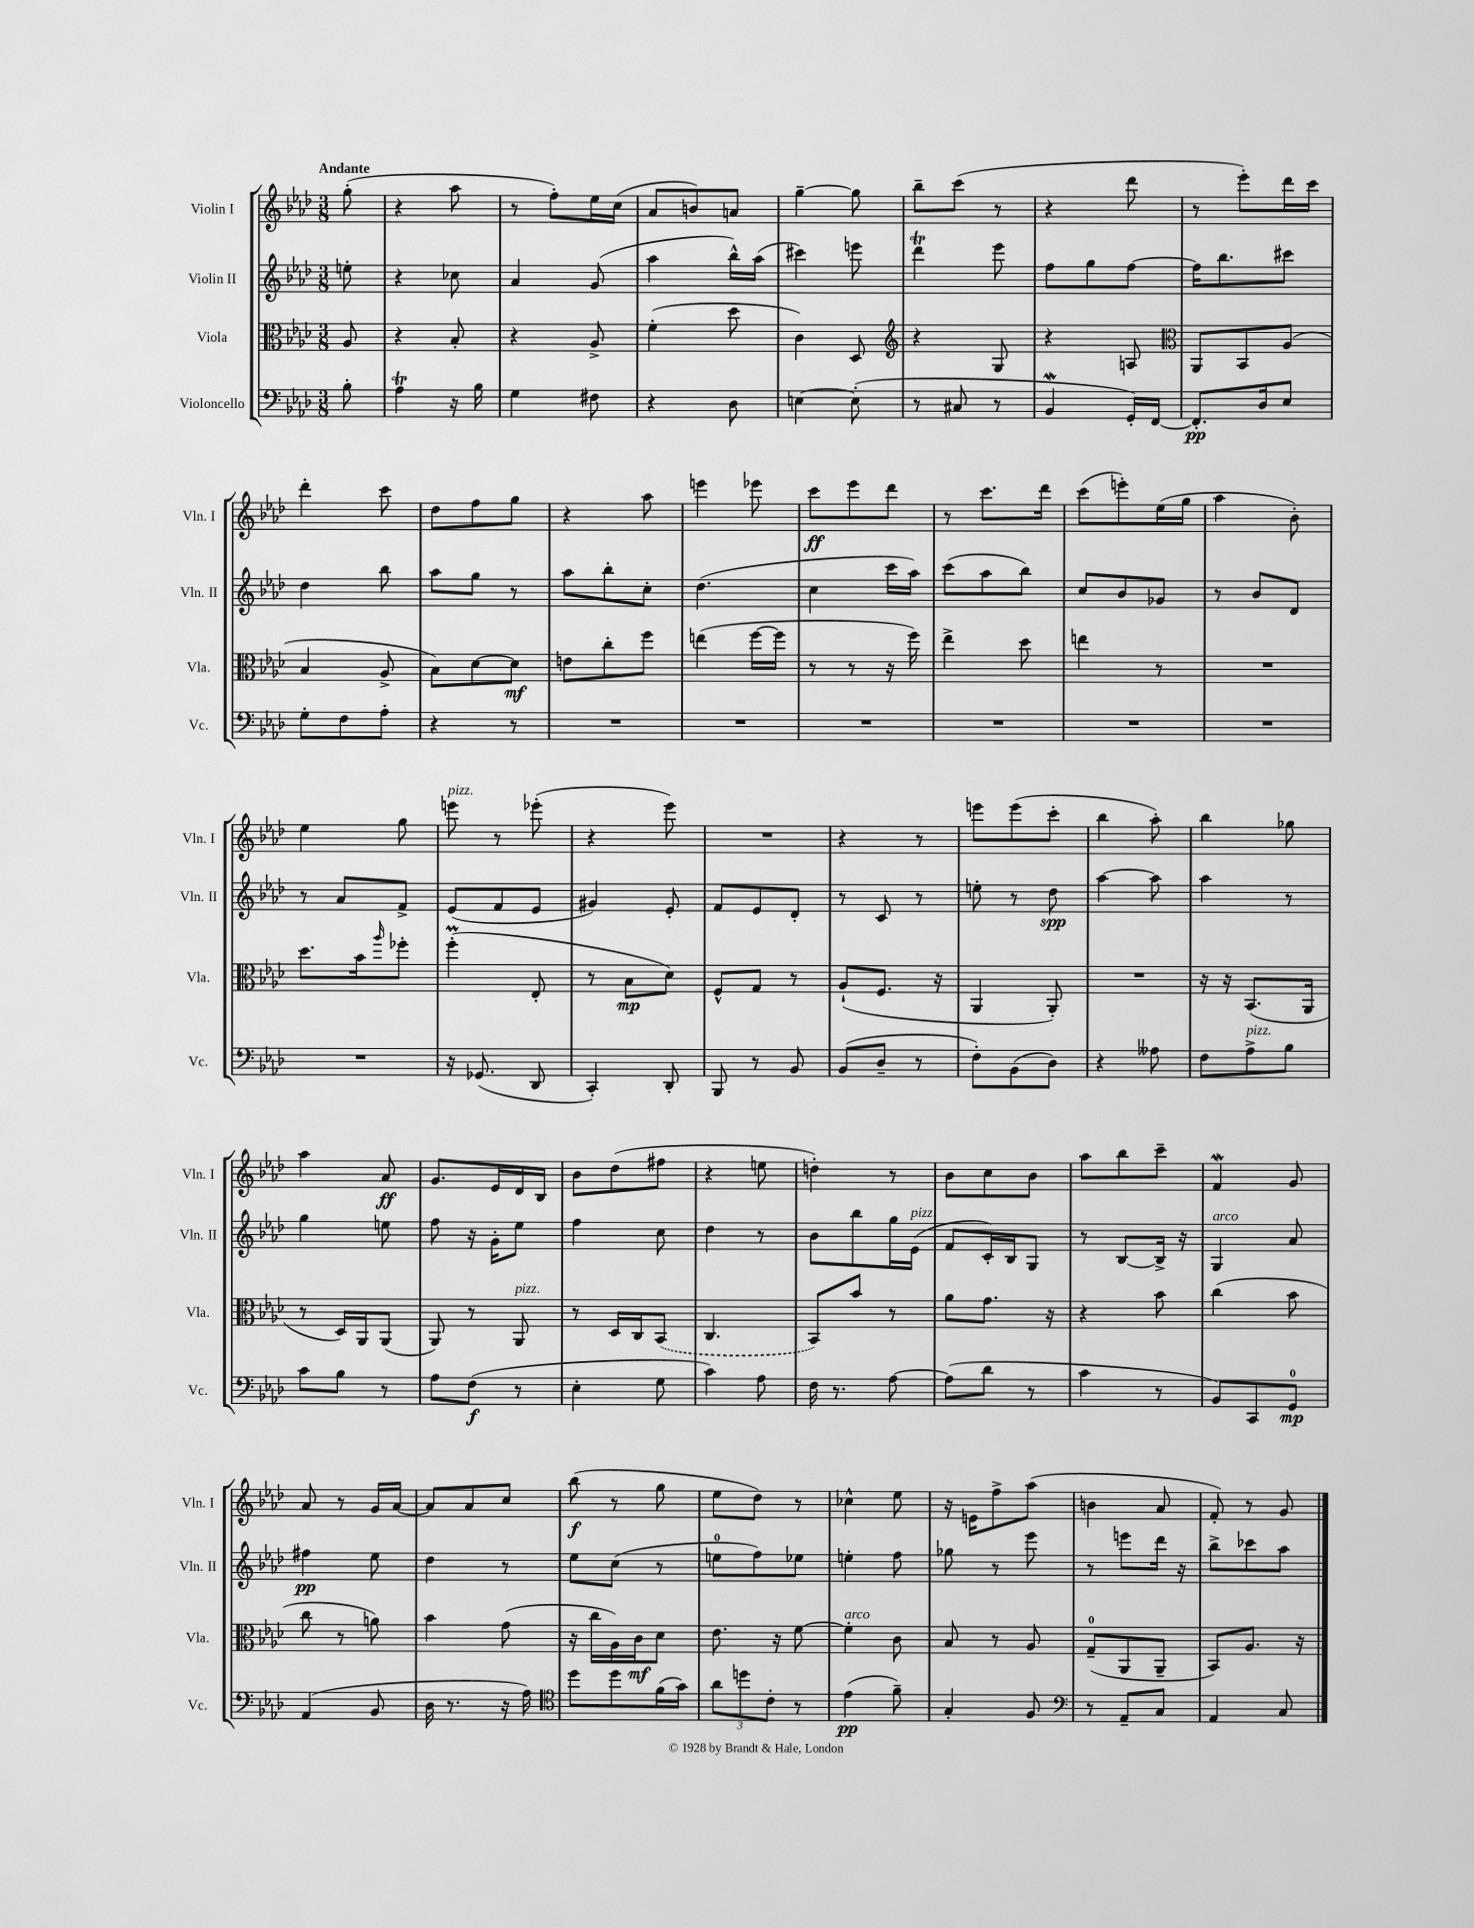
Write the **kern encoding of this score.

**kern	**kern	**kern	**kern
*staff4	*staff3	*staff2	*staff1
*clefF4	*clefC3	*clefG2	*clefG2
*k[b-e-a-d-]	*k[b-e-a-d-]	*k[b-e-a-d-]	*k[b-e-a-d-]
*M3/8	*M3/8	*M3/8	*M3/8
8B-'	8A-	8ee'	(8gg'
=	=	=	=
4A-	4r	4r	4r
16r	8B-'	8cc-	8aa-
16B-	.	.	.
=	=	=	=
4G	4r	4a-	8r
.	.	.	8ff')
8F#	8A-^	(8g	16ee-
.	.	.	(16cc
=	=	=	=
4r	(4f'	4aa-	8a-
.	.	.	8b)
8D-	8dd-	16bb-^^)	8a
.	.	(16aa-	.
=	=	=	=
[4E	4c)	4ccc#)	[4gg~
(8E']	8D-	8eee	8gg]
=	=	=	=
*	*clefG2	*	*
8r	4r	4ddd-	8bb-~
8C#	.	.	(8ccc
8r	8G	8eee-	8r
=	=	=	=
4BB-	4r	8ff	4r
.	.	8gg	.
16GG')	8A	[8ff	8ddd-
[16FF	.	.	.
=	=	=	=
*	*clefC3	*	*
8.FF']	8AA-	16ff]	8r
.	.	8.bb-	.
.	8BB-	.	8eee-')
16D-	.	.	.
8E-	(8A-	8ccc#	16ddd-
.	.	.	16ccc
=	=	=	=
8G'	4B-	4dd-	4ddd-'
8F	.	.	.
8A-'	8A-^	8bb-	8ccc
=	=	=	=
4r	8B-)	8aa-	8dd-
.	[8d-	8gg	8ff
8r	8d-]	8r	8gg
=	=	=	=
4.r	8e	8aa-	4r
.	8cc'	8bb-'	.
.	8ff	8cc'	8aa-
=	=	=	=
4.r	(4ee	(4.dd-	4eee
.	[16ff	.	8eee-
.	16ff]	.	.
=	=	=	=
4.r	8r	4cc	8ccc
.	8r	.	8eee-
.	16r	16ccc	8ddd-
.	16ff)	16aa-)	.
=	=	=	=
4.r	4ee-^	(8ccc	8r
.	.	8aa-	8.ccc
.	8dd-	8bb-)	.
.	.	.	16ddd-
=	=	=	=
4.r	4ee	8cc	(8ccc
.	.	8b-	8eee')
.	8r	8g-	(16ee-
.	.	.	16gg
=	=	=	=
4.r	4.r	8r	4aa-
.	.	8b-	.
.	.	8d-	8b-')
=	=	=	=
4.r	8.dd-	8r	4ee-
.	.	8a-	.
.	16b-	.	.
.	16qqaa-	.	.
.	8ff-'	8f^	8gg
=	=	=	=
16r	(4ff'	(8e-	8eee
(8.GG-	.	.	.
.	.	8f	8r
8DD-	8E-'	8e-	(8eee-'
=	=	=	=
4CC')	8r	4g#)	4r
.	8B-	.	.
8DD-'	8d-)	8e-'	8eee-)
=	=	=	=
8BBB-	8F^^	8f	4.r
8r	8G	8e-	.
8BB-	8r	8d-'	.
=	=	=	=
(8BB-	(8A-`	8r	4r
8D-~	8.F	8c	.
8r	.	8r	8r
.	16r	.	.
=	=	=	=
8F')	4AA-	8ee'	8eee
(8BB-	.	8r	(8eee
8D-)	8AA-')	8dd-	8ccc'
=	=	=	=
4r	4.r	[4aa-	4bb-
8A--	.	8aa-]	8aa-')
=	=	=	=
8F	16r	4aa-	4bb-
.	16r	.	.
8A-^	(8.BB-	.	.
8B-	.	8r	8gg-
.	16AA-	.	.
=	=	=	=
8c	8r	4gg	4aa-
8B-	16D-)	.	.
.	16AA-	.	.
8r	(8AA-	8ee	8a-
=	=	=	=
8A-	8AA-)	8ff	8.g
(8F	8r	16r	.
.	.	16g'	16e-
8r	8AA-	8ee-	16d-
.	.	.	16B-
=	=	=	=
4E-'	8r	4ff	8b-
.	16D-	.	(8dd-
.	16C	.	.
8G	(8BB-	8cc	8ff#
=	=	=	=
4c)	4.C	4dd-	4r
8A-	.	8r	8ee
=	=	=	=
16F	8BB-)	8b-	4dd')
8.r	.	.	.
.	8b-	8bb-	.
[8A-	8r	16gg	8r
.	.	(16e-	.
=	=	=	=
(8A-]	8a-	8f	8b-
8d-	8.g	16c')	8cc
.	.	16B-	.
8r	.	8G	8b-
.	16r	.	.
=	=	=	=
4c	4r	8r	8aa-
.	.	[8B-	8bb-
8r	8b-	16B-^]	8ccc~
.	.	16r	.
=	=	=	=
8BB-)	(4cc	4G	4f
8CC	.	.	.
8GG	8b-	8a-	8g
=	=	=	=
(4AA-	8cc	4ff#	8a-
.	8r	.	8r
8BB-	8a)	8ee-	16g
.	.	.	[16a-
=	=	=	=
16D-	4b-	4dd-	8a-]
8.r	.	.	.
.	.	.	8a-
16r	(8g	8r	8cc
16A-)	.	.	.
=	=	=	=
*clefC4	*	*	*
8dd-	16r	8ee-	(8bb-
.	16cc	.	.
8dd-	16A-)	(8cc	8r
.	16c	.	.
(16f	8d-	8r	8gg
16g)	.	.	.
=	=	=	=
12a-	8.e-	8ee	8ee-
12dd	.	.	.
.	.	8ff)	8dd-)
12c'	.	.	.
.	16r	.	.
8r	[8f	8ee-	8r
=	=	=	=
(4e-	4f']	4ee'	4cc-^^
8f~)	8c	8ff	8ee-
=	=	=	=
4G'	8B-	8gg-	16r
.	.	.	16e
.	8r	8r	8ff^
8F	8A-	8eee-	(8aa-
=	=	=	=
*clefF4	*	*	*
8r	(8G~	8r	4b
8AA-~	8AA-	8eee	.
8C	8AA-~	16ddd-	8a-
.	.	16r	.
=	=	=	=
4AA-	8BB-)	8bb-^	8f')
.	8.A-	8ccc-	8r
8C	.	8aa-	8g
.	16r	.	.
==	==	==	==
*-	*-	*-	*-
